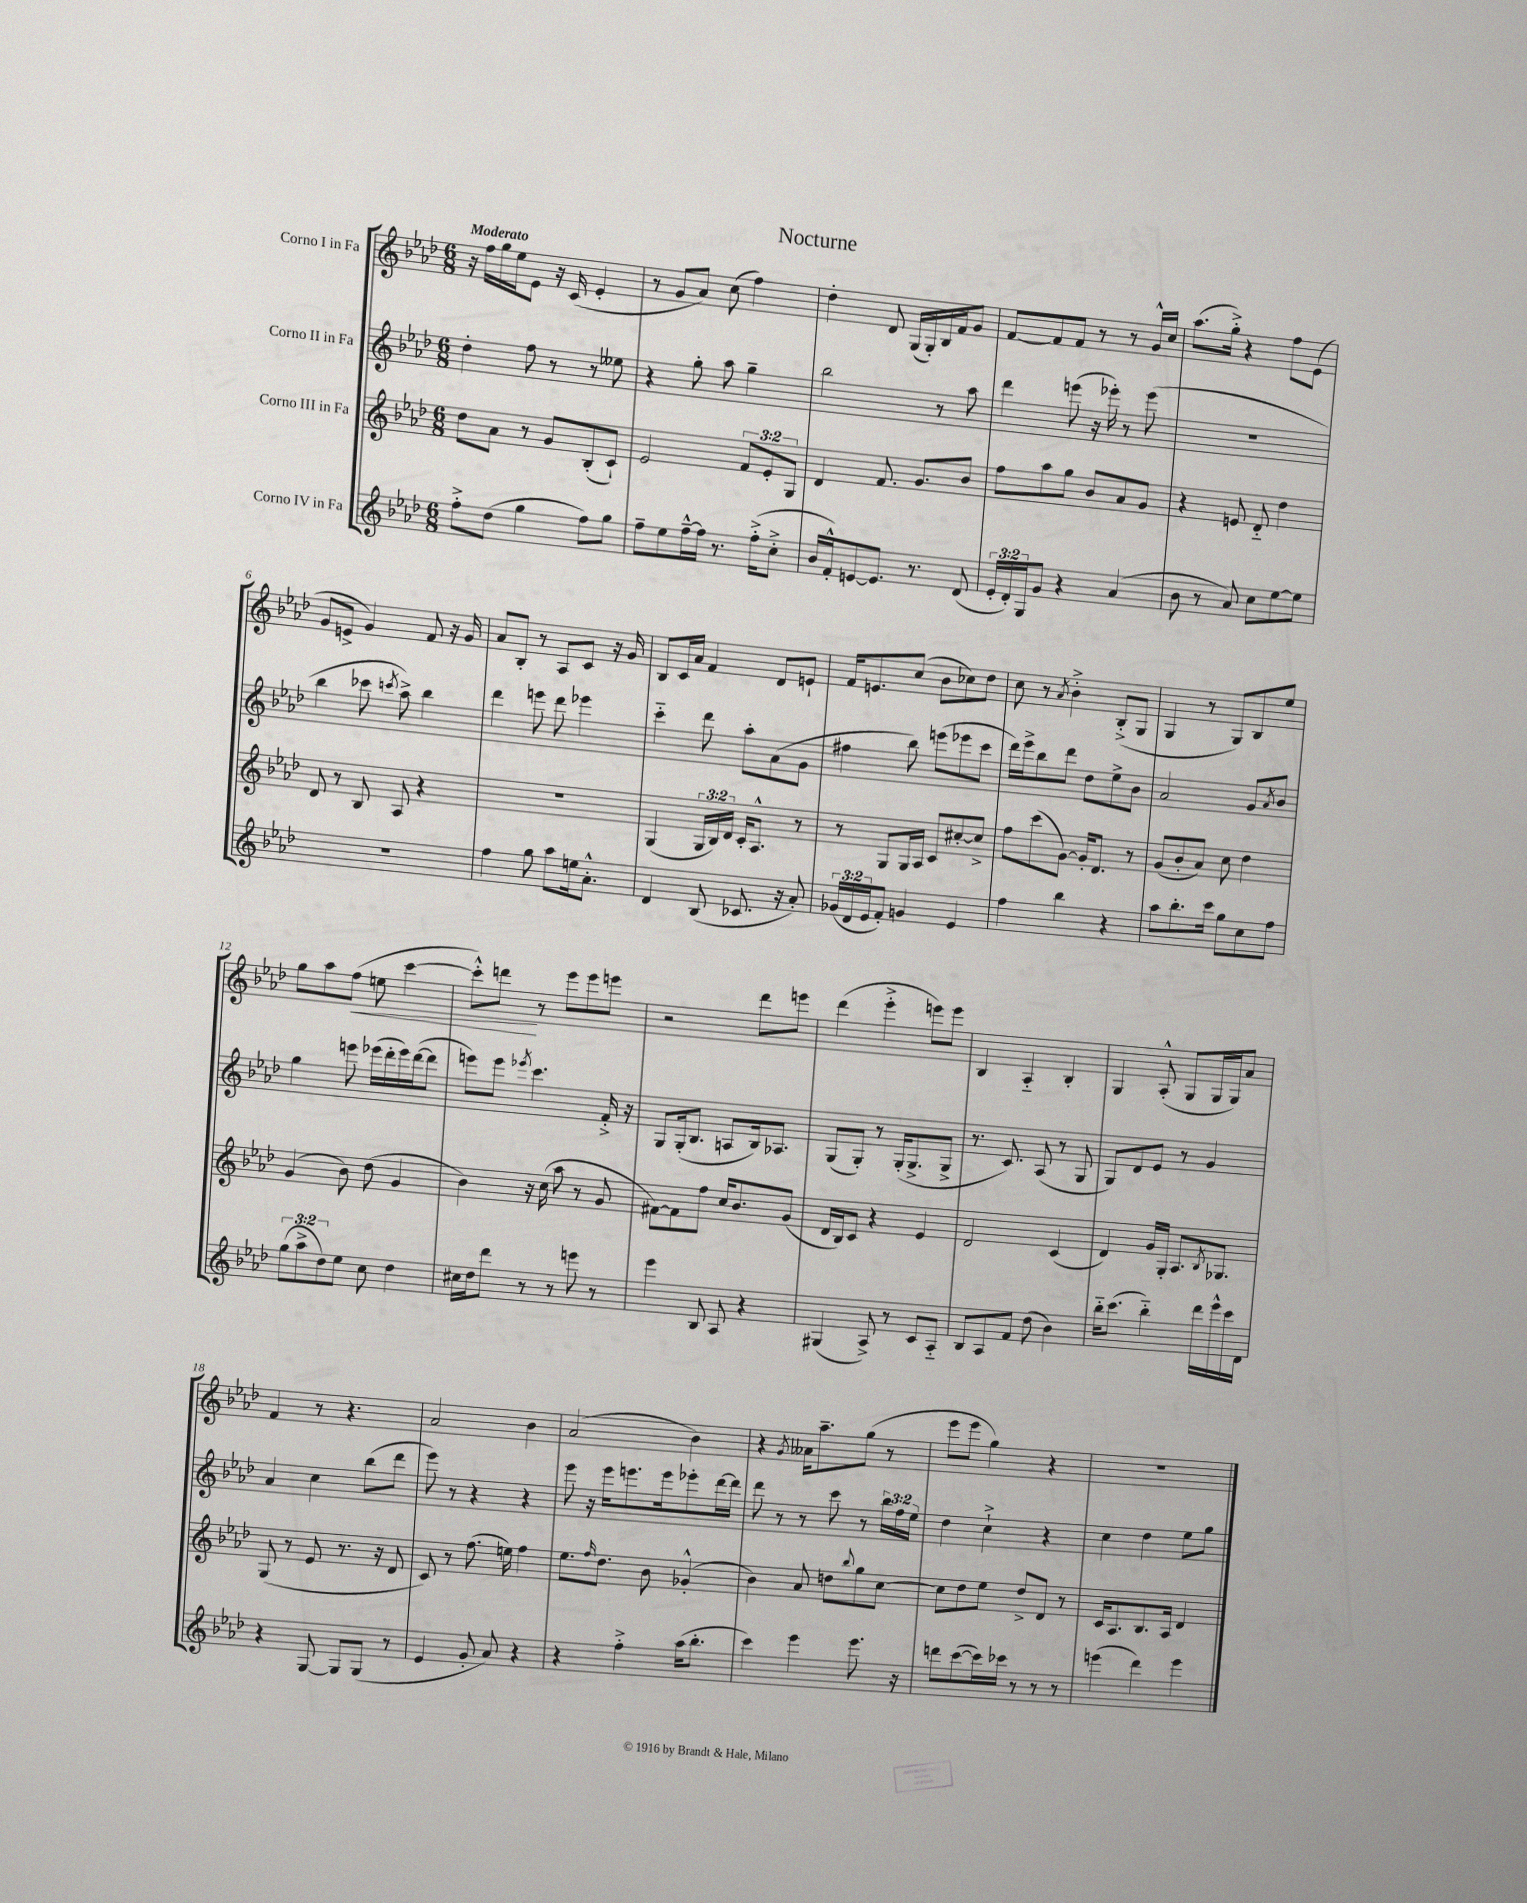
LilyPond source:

\header { title = "Nocturne" }
<<
\new StaffGroup <<
\new Staff = "s0" \with { instrumentName = "Corno I in Fa" } {
    \clef treble \key aes \major \numericTimeSignature \time 6/8 \tempo "Moderato"
    r16 f''16 g''16 ees''16 ees'8 r16 c'16( ees'4-. |
    r8 g'8 aes'8) c''8( f''4) |
    des''4-. des'8 g16( g16-.) bes16 f'16 g'8 |
    f'8~ f'8 f'8 r8 r8 g'16-^ c''16 |
    aes''8.( g''16-.->) r4 f''8 ees'8( |
    g'8 e'8-> g'4) f'8 r16 g'16 |
    aes'8 bes8-. r8 aes8 c'8 r16 g'16 |
    bes8 c'16 aes'16 f'4 des'8 e'8-! |
    f'16 e'8. c''8( bes'8 ces''8) des''8 |
    c''8 r8 \acciaccatura { aes'8 } bes'4-.-> bes8-.->( g8 |
    g4 r8 g8) bes8 ees''8 |
    g''8 aes''8 f''8\<( e''8 c'''4~ |
    c'''8-.-^) d'''8\! r8 ees'''8 ees'''8 e'''8 |
    r2 des'''8 e'''8 |
    des'''4( ees'''4-.-> e'''8) e'''8 |
    bes4 aes4-_ bes4-. |
    g4 aes8-.-^( g8 g16 g16) aes'8 |
    f'4 r8 r4. |
    aes'2 bes'4 |
    aes'2( bes'4) |
    r4 \acciaccatura { g'8 } aeses'16 aes''8.-- g''8( r8 |
    ees'''8 ees'''8 g''4) r4 |
    R2. \bar "|." |
}
\new Staff = "s1" \with { instrumentName = "Corno II in Fa" } {
    \clef treble \key aes \major \numericTimeSignature \time 6/8 \override Staff.TupletNumber.text = #tuplet-number::calc-fraction-text
    des''4-. f''8 r8 r8 eeses''8 |
    r4 g''8-. aes''8 g''4-- |
    bes''2 r8 aes''8 |
    des'''4 e'''8( r16 ees'''16-.) r8 ees'''8( |
    R2. |
    bes''4 ces'''8 \acciaccatura { c'''8 } aes''8->) bes''4 |
    des'''4 e'''8 des'''8 ees'''4 |
    c'''4-_ des'''8 aes''8-. aes'8( g'8 |
    fis''4 bes''8) e'''8( ees'''8 c'''8 |
    des'''16) ees'''16-> bes''8 des'''8 des''8 ees''8-> bes'8 |
    aes'2 g'8 \acciaccatura { aes'8 } bes'8 |
    g''4 e'''8 ees'''16( des'''16-. ees'''16) des'''16~( des'''8 |
    e'''8) e'''8 \acciaccatura { ees'''8 } c'''4. f'16-.-> r16 |
    g8 g16-.( bes8. a8 bes16) aes8. |
    g8( g8-.) r8 g16-.( g8.-> g8-> |
    r8. c'8.) aes8( r8 g8 |
    g8) des'8 ees'8 r8 g'4 |
    aes'4 c''4 bes''8( des'''8 |
    ees'''8) r8 r4 r4 |
    ees'''8 r16 ees'''16 e'''8. e'''16 ees'''8-. des'''16~ des'''16 |
    des'''8 r8 r8 c'''8 r8 \tuplet 3/2 { bes''16 f''16 ees''16 } |
    des''4 c''4-!-> r4 |
    c''4 des''4 ees''8 g''8 \bar "|." |
}
\new Staff = "s2" \with { instrumentName = "Corno III in Fa" } {
    \clef treble \key aes \major \numericTimeSignature \time 6/8 \override Staff.TupletNumber.text = #tuplet-number::calc-fraction-text
    des''8 aes'8 r8 g'8 bes8-.( c'8-!) |
    ees'2 \tuplet 3/2 { f'8 ees'8-. g8 } |
    des'4 f'8. g'8. bes'8 |
    f''8 aes''8 g''8 bes'8 aes'8 g'8 |
    r4 e'8 des'8-_ des''4 |
    des'8 r8 bes8 aes8 r4 |
    R2. |
    g4( \tuplet 3/2 { g16 bes16) des'16 } c'16-. aes8.-^ r8 |
    r8 g8 g16 aes16 c'8 cis''8~-. cis''8-> |
    f''8 c'''8( g'8~) g'16-. des'8. r8 |
    g'8( bes'8-. aes'8) c''8 des''4 |
    g'4( bes'8) des''8( g'4 |
    bes'4) r16 c''16( aes''8 r8 g'8 |
    fis'8~) fis'8 f''8 c''16 bes'8. g'8( |
    des'16 bes16) c'8 r4 ees'4 |
    des'2 c'4( |
    des'4) g'16 g16-. aes8. \acciaccatura { bes8 } ges8. |
    g8( r8 ees'8 r8. r16 des'8 |
    c'8) r8 f''8.( e''16) f''4 |
    ees''8. \grace { f''16 } des''8. bes'8 ges'4-.-^( |
    bes'4) aes'8 d''8 \appoggiatura { bes''8 } g''8 c''8~ |
    c''8 des''8 ees''8 des''8-> des'8 r8 |
    c'16 aes8. bes8. aes16 des'4 \bar "|." |
}
\new Staff = "s3" \with { instrumentName = "Corno IV in Fa" } {
    \clef treble \key aes \major \numericTimeSignature \time 6/8 \override Staff.TupletNumber.text = #tuplet-number::calc-fraction-text
    f''8-.-> des''8( g''4 f''8) g''8 |
    f''8-- ees''8 f''16~---^ f''16 r8. f''16-.->( c''8-.-> |
    bes'16 f'16-.-^) e'8~ e'8. r8. des'8( |
    \tuplet 3/2 { ees'16-. des'16-.) g16 } g'8 r4 aes'4( |
    bes'8 r8 aes'8) c''8 ees''8~ ees''8 |
    R2. |
    f''4 g''8 aes''8 e''16 aes'8.-.-^ |
    des'4 bes8( ces'8. r16 aes'8-.) |
    \tuplet 3/2 { ges'16( des'16 ees'16 } f'8-.) g'4 ees'4 |
    f''4 bes''4 r4 |
    aes''8 bes''8.-. c'''16 g''8 c''8 f''8 |
    \tuplet 3/2 { g''8( aes''8-> des''8) } ees''8 c''8 des''4 |
    cis''16 des''16 des'''8 r8 r8 e'''8 r8 |
    ees'''4 bes8 aes8 r4 |
    gis4( aes8->) r8 c'8 aes8-_ |
    bes8 aes8 f'8 des''8( bes'4) |
    bes''16-_ c'''8.( bes''4-_) des'''16 ees'''16-^ c'''16 des'16 |
    r4 g8~ g8 g8( r8 |
    ees'4 g'8-. aes'8) r4 |
    r4 f''4-.-> aes''16( bes''8.-. |
    c'''4) ees'''4 ees'''8. r16 |
    d'''8 c'''8~( c'''16) ces'''16 r8 r8 r8 |
    e'''4( des'''4) e'''4 \bar "|." |
}
>>
>>
